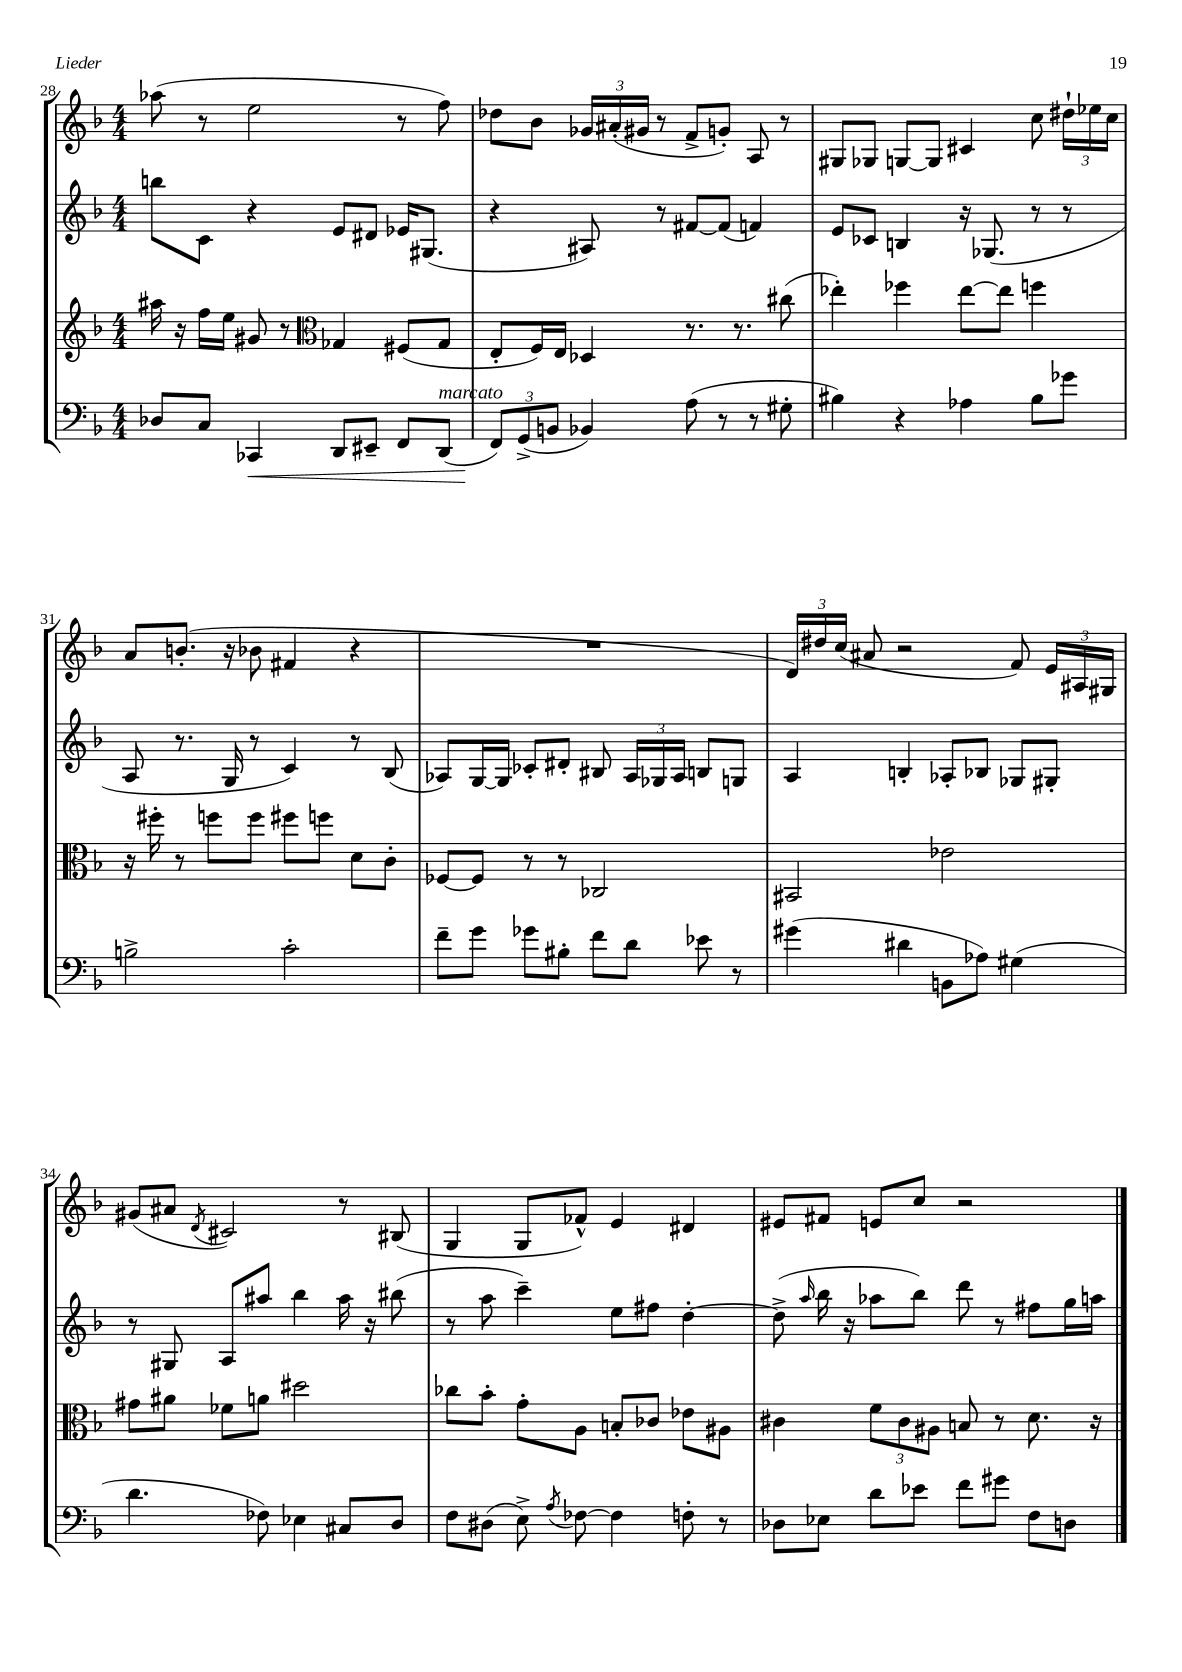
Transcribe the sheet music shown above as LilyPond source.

<<
\new StaffGroup <<
\new Staff = "s0" {
    \clef treble \key f \major \numericTimeSignature \time 4/4
    \autoBeamOff aes''8( r8 e''2 r8 f''8) |
    des''8[ bes'8] \tuplet 3/2 { ges'16[ ais'16-.( gis'16] } r8 f'8[-> g'8]-.) a8 r8 |
    gis8[ ges8] g8[~ g8] cis'4 c''8 \tuplet 3/2 { dis''16[-! ees''16 c''16] } |
    a'8[ b'8.]-.( r16 bes'8 fis'4 r4 |
    R1 |
    \tuplet 3/2 { d'16[) dis''16 c''16]( } ais'8 r2 f'8) \tuplet 3/2 { e'16[ ais16 gis16] } |
    gis'8[( ais'8] \acciaccatura { d'8 } cis'2) r8 bis8( |
    g4 g8[ fes'8]-^) e'4 dis'4 |
    eis'8[ fis'8] e'8[ c''8] r2 \bar "|." |
}
\new Staff = "s1" {
    \clef treble \key f \major \numericTimeSignature \time 4/4
    \autoBeamOff b''8[ c'8] r4 e'8[ dis'8] ees'16[ gis8.]( |
    r4 ais8) r8 fis'8[~ fis'8]( f'4) |
    e'8[ ces'8] b4 r16 ges8.( r8 r8 |
    a8 r8. g16 r8 c'4) r8 bes8( |
    aes8[) g16~ g16] ces'8[-. dis'8]-. bis8 \tuplet 3/2 { aes16[ ges16 aes16] } b8[ g8] |
    a4 b4-. aes8[-. bes8] ges8[ gis8]-. |
    r8 gis8 a8[ ais''8] bes''4 ais''16 r16 bis''8( |
    r8 a''8 c'''4--) e''8[ fis''8] d''4~-. |
    d''8->( \grace { a''16 } bes''16 r16 aes''8[ bes''8]) d'''8 r8 fis''8[ g''16 a''16] \bar "|." |
}
\new Staff = "s2" {
    \clef treble \key f \major \numericTimeSignature \time 4/4
    \autoBeamOff ais''16 r16 f''16[ e''16] gis'8 r8 \clef alto ges4 fis8[( ges8] |
    e8[-. f16) e16] des4 r8. r8. cis''8( |
    ees''4-.) fes''4 ees''8[~ ees''8] f''4 |
    r16 fis''16-. r8 f''8[ f''8] fis''8[ f''8] d'8[ c'8]-. |
    fes8[~ fes8] r8 r8 ces2 |
    bis,2 ees'2 |
    gis'8[ ais'8] fes'8[ a'8] dis''2 |
    ces''8[ bes'8]-. g'8[-. a8] b8[-. ces'8] ees'8[ ais8] |
    cis'4 \tuplet 3/2 { f'8[ cis'8 ais8] } b8 r8 d'8. r16 \bar "|." |
}
\new Staff = "s3" {
    \clef bass \key f \major \numericTimeSignature \time 4/4
    \autoBeamOff des8[ c8] ces,4\< d,8[ eis,8]-- f,8[ d,8]^\markup { \italic "marcato" }( |
    \tuplet 3/2 { f,8[\!) g,8->( b,8] } bes,4) a8( r8 r8 gis8-. |
    bis4) r4 aes4 bis8[ ges'8] |
    b2-> c'2-. |
    f'8[-- g'8] ges'8[ bis8]-. f'8[ d'8] ees'8 r8 |
    gis'4( dis'4 b,8[ aes8]) gis4( |
    d'4. fes8) ees4 cis8[ d8] |
    f8[ dis8]( e8->) \acciaccatura { a8 } fes8~ fes4 f8-. r8 |
    des8[ ees8] d'8[ ees'8] f'8[ gis'8] f8[ d8] \bar "|." |
}
>>
>>
\layout { \context { \Score currentBarNumber = #28 } }
